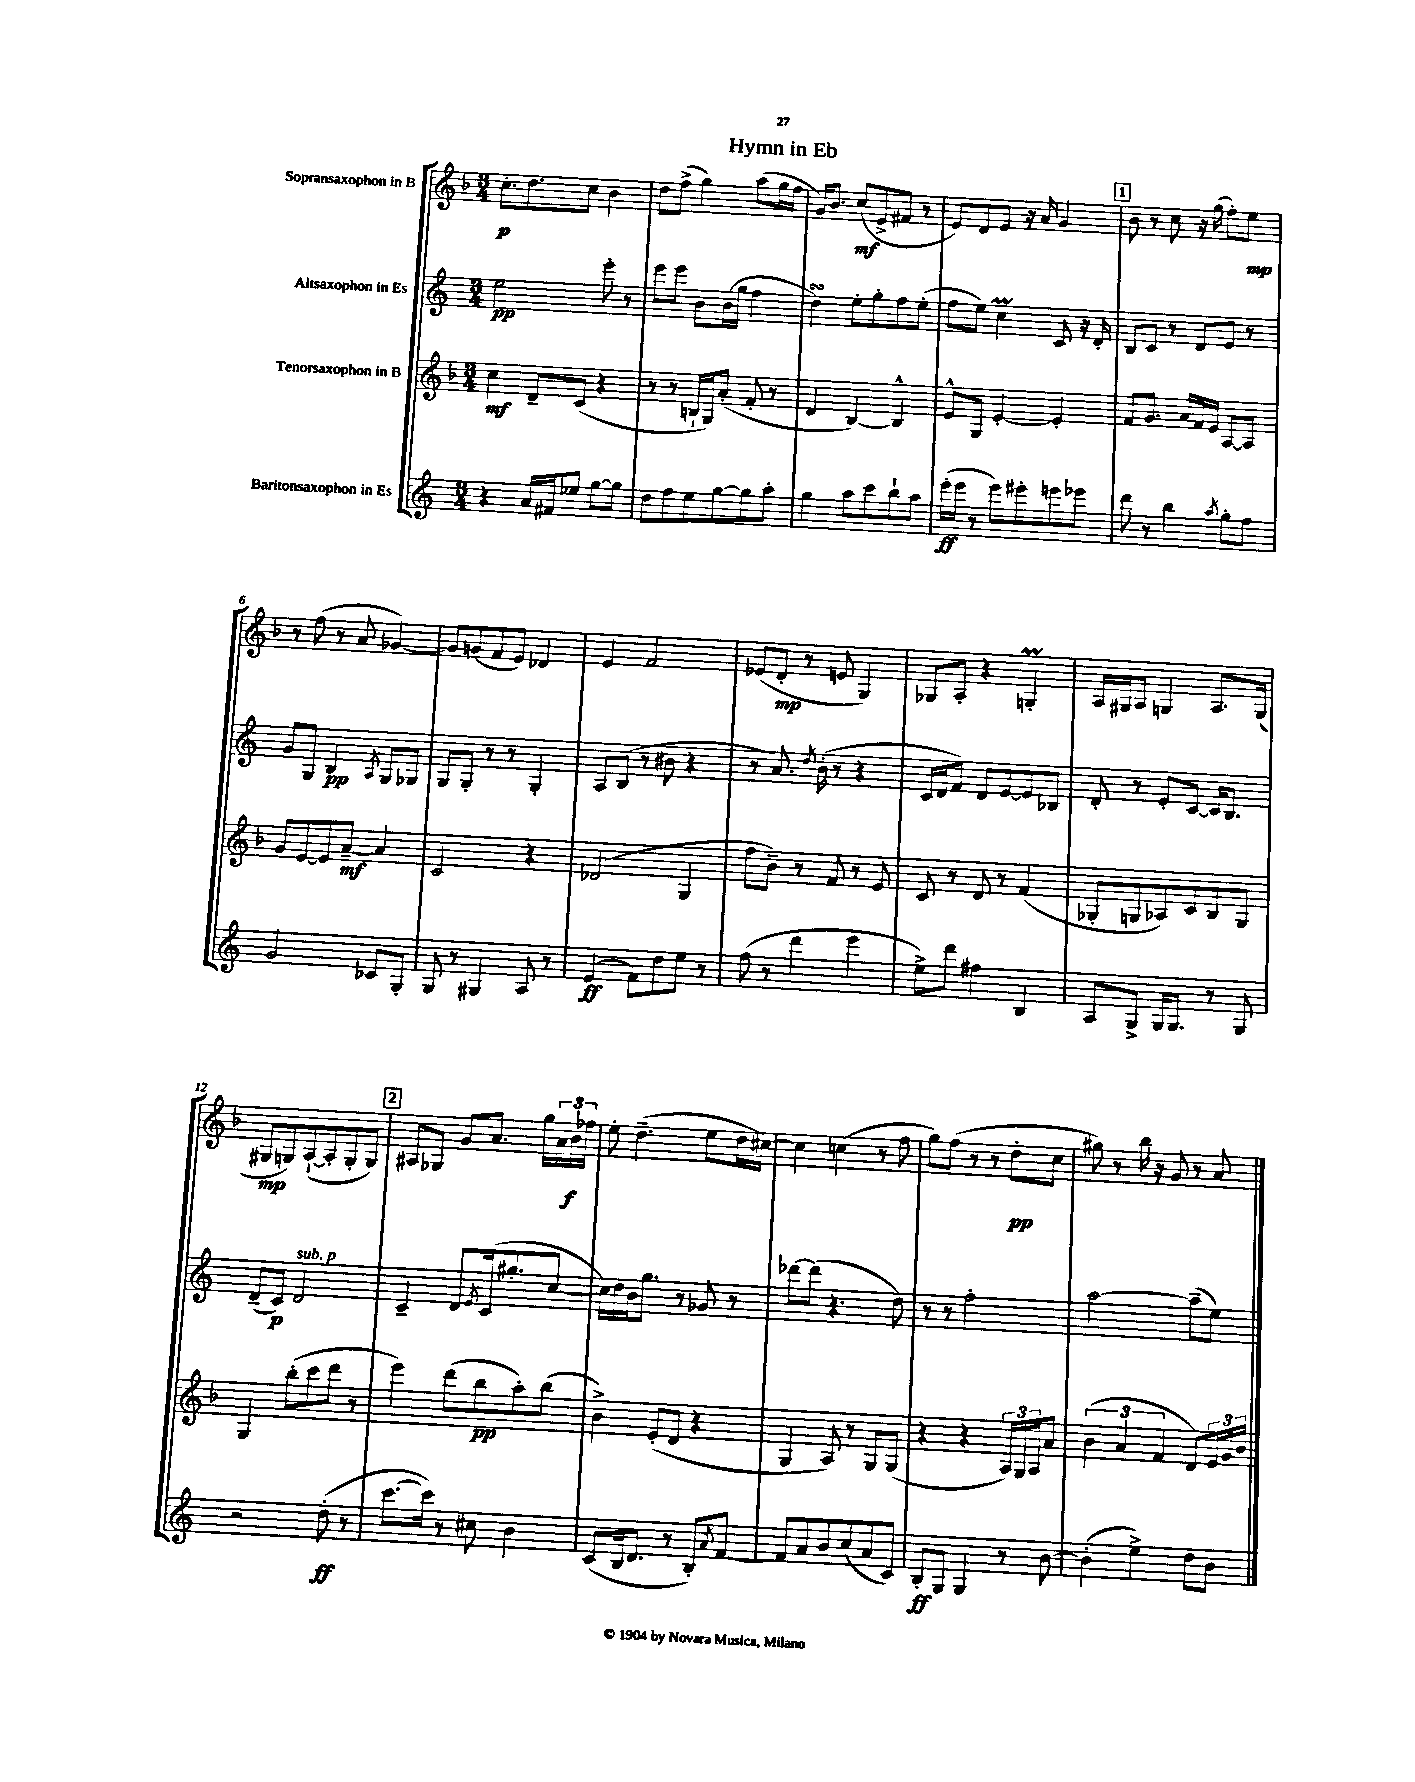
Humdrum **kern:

**kern	**dynam	**kern	**dynam	**kern	**dynam	**kern	**dynam
*part4	*part4	*part3	*part3	*part2	*part2	*part1	*part1
*staff4	*staff4	*staff3	*staff3	*staff2	*staff2	*staff1	*staff1
*I"Baritonsaxophon in Es	*	*I"Tenorsaxophon in B	*	*I"Altsaxophon in Es	*	*I"Sopransaxophon in B	*
*clefG2	*	*clefG2	*	*clefG2	*	*clefG2	*
*k[]	*	*k[b-]	*	*k[]	*	*k[b-]	*
*M3/4	*	*M3/4	*	*M3/4	*	*M3/4	*
=1	=1	=1	=1	=1	=1	=1	=1
4r	.	4cc\	mf	2ee\	pp	8.cc'\L	p
.	.	.	.	.	.	8.dd\	.
16a/LL	.	8d~/L	.	.	.	.	.
16f#X/J	.	.	.	.	.	.	.
8ee-X/J	.	(8c/J	.	.	.	8cc\J	.
[8gg\L	.	4r	.	8eee'\	.	4b-\	.
8gg\J]	.	.	.	8r	.	.	.
=2	=2	=2	=2	=2	=2	=2	=2
8dd\L	.	8r	.	8eee\L	.	8dd\L	.
8ff\	.	8r	.	8eee\J	.	(8ff^\J	.
8ee\	.	16Bn`/LL	.	8b\L	.	4gg\)	.
.	.	16G/J)	.	.	.	.	.
[8gg\	.	(8a'/J	.	(16b\L	.	.	.
.	.	.	.	16gg\JJ	.	.	.
8gg\]	.	8f'/	.	4ff\	.	(8aa\L	.
8aa'\J	.	8r	.	.	.	16gg\L	.
.	.	.	.	.	.	16ff\JJ	.
=3	=3	=3	=3	=3	=3	=3	=3
4gg\	.	4d/	.	4ddsSSS\)	.	16g/KL)	.
.	.	.	.	.	.	8.b-/J	.
8aa\L	.	[4B-/)	.	8ee'\L	.	(8cc/L	mf
8ccc\	.	.	.	8gg'\	.	8e^/	.
8bb`\	.	4B-^^/]	.	8ff\	.	8f#X/J	.
8aa\J	.	.	.	(8ee'\J	.	8r	.
=4	=4	=4	=4	=4	=4	=4	=4
(16eee'\LL	ff	8e^^/L	.	8ff\L	.	8e/L)	.
16eee\JJ	.	.	.	.	.	.	.
8r	.	8G/J	.	8ee\J)	.	8d/	.
8eee\L)	.	[4e'/	.	4ccM\	.	8e/J	.
8eee#X'\	.	.	.	.	.	16r	.
.	.	.	.	.	.	16a/	.
8eeen\	.	4e'/]	.	8c/	.	4g/	.
8eee-X\J	.	.	.	16r	.	.	.
.	.	.	.	16d'/	.	.	.
!!LO:REH:place=s1:t=1
=5	=5	=5	=5	=5	=5	=5	=5
8ddd\	.	8f/L	.	8B/L	.	8b-\	.
8r	.	8.g/J	.	8c/J	.	8r	.
4bb\	.	.	.	8r	.	8cc\	.
.	.	16a/LL	.	.	.	.	.
.	.	16f/	.	8d/L	.	16r	.
.	.	16e/JJ	.	.	.	(16gg\	.
8qaa/	.	.	.	.	.	.	.
8gg'\L	.	[8A/L	.	8e/J	.	8ff'\L)	.
8ff\J	.	8A/J]	.	8r	.	8ee\J	mp
!!LO:LB:g=z
=6	=6	=6	=6	=6	=6	=6	=6
2g/	.	8g/L	.	8g/L	.	8r	.
.	.	[8e/	.	8G/J	.	(8ff\	.
.	.	8e/]	.	4B/	pp	8r	.
.	.	[8a~/J	mf	.	.	8a/	.
.	.	.	.	8qA/	.	.	.
8c-X/L	.	4a/]	.	8G/L	.	[4g-X/)	.
8G'/J	.	.	.	8G-X/J	.	.	.
=7	=7	=7	=7	=7	=7	=7	=7
8G/	.	2c/	.	8G/L	.	8g-/L]	.
8r	.	.	.	8G'/J	.	(8gn/	.
4G#X/	.	.	.	8r	.	8f/	.
.	.	.	.	8r	.	8e/J)	.
8A/	.	4r	.	4G'/	.	4d-X/	.
8r	.	.	.	.	.	.	.
=8	=8	=8	=8	=8	=8	=8	=8
(4e/	ff	(2d-X/	.	8A/L	.	4e/	.
.	.	.	.	(8B/J	.	.	.
8f\L)	.	.	.	8r	.	2f/	.
8dd\	.	.	.	8b#X\	.	.	.
8ee\J	.	4G/	.	4r	.	.	.
8r	.	.	.	.	.	.	.
=9	=9	=9	=9	=9	=9	=9	=9
(8ff\	.	8ff\L	.	8r	.	(8e-X/L	.
8r	.	8b-~\J)	.	8.a/)	.	8d'/J	mp
4ddd\	.	8r	.	.	.	8r	.
.	.	.	.	8qdd/	.	.	.
.	.	.	.	(16b'\	.	.	.
.	.	8f/	.	8r	.	8en/	.
4eee\	.	8r	.	4r	.	4G/)	.
.	.	8e/	.	.	.	.	.
=10	=10	=10	=10	=10	=10	=10	=10
8ee^\L)	.	8c/	.	16c/LL	.	8G-X/L	.
.	.	.	.	16d/J	.	.	.
8ddd\J	.	8r	.	8f/J)	.	8A'/J	.
4ff#X\	.	8d/	.	8d/L	.	4r	.
.	.	8r	.	[8e/	.	.	.
4B/	.	(4f/	.	8e/]	.	4GnM'/	.
.	.	.	.	8B-X/J	.	.	.
=11	=11	=11	=11	=11	=11	=11	=11
8A/L	.	8G-X'/L	.	8d'/	.	16A/LL	.
.	.	.	.	.	.	16G#X/J	.
8G^/J	.	8Gn/	.	8r	.	8A/J	.
16G/KL	.	8A-X/)	.	8e'/L	.	4Gn/	.
8.G/J	.	.	.	.	.	.	.
.	.	8c/	.	[8c/J	.	.	.
8r	.	8B-/	.	16c/KL]	.	8.A/L	.
.	.	.	.	8.B/J	.	.	.
8G/	.	8G/J	.	.	.	.	.
.	.	.	.	.	.	(16G/Jk	.
!!LO:LB:g=z
=12	=12	=12	=12	=12	=12	=12	=12
2r	.	4G/	.	(8d~/L	.	8G#X/L	mp
.	.	.	.	8c/J)	p	8Gn/)	.
!	!	!	!	!LO:TX:a:i:t=sub. p	!	!	!
.	.	(8bb-'\L	.	2d/	.	([8A`/	.
.	.	8ccc\	.	.	.	8A'/]	.
(8dd'\	ff	8ddd\J	.	.	.	8G'/	.
8r	.	8r	.	.	.	8G/J)	.
!!LO:REH:place=s1:t=2
=13	=13	=13	=13	=13	=13	=13	=13
[8.ccc\L	.	4eee\)	.	4c~/	.	8A#X/L	.
.	.	.	.	.	.	8G-X/J	.
16ccc\Jk])	.	.	.	.	.	.	.
8r	.	(8ddd\L	.	8d/L	.	8g/L	.
.	.	.	.	8qe/	.	.	.
8cc#X\	.	8bb-\	pp	(16c/k	.	8.a/J	.
.	.	.	.	8.gg#X'/	.	.	.
4b\	.	8aa'\)	.	.	.	.	.
.	.	.	.	.	.	16gg\LL	.
.	.	(8bb-\J	.	[8cc/J	.	24a\	.
.	.	.	.	.	.	24b-\	f
.	.	.	.	.	.	24ff-X\JJ	.
=14	=14	=14	=14	=14	=14	=14	=14
(8c/L	.	4b-^\)	.	16cc\LL])	.	8ee'\	.
.	.	.	.	16dd\	.	.	.
16B/k	.	.	.	16b\J	.	(4.dd~\	.
8.d/J	.	.	.	8.gg\J	.	.	.
.	.	(8e'/L	.	.	.	.	.
8r	.	8d/J	.	8r	.	.	.
8B'/L)	.	4r	.	8g-X/	.	8ee\L	.
8qa/	.	.	.	.	.	.	.
[8f/J	.	.	.	8r	.	16dd\L	.
.	.	.	.	.	.	[16cc#X\JJ)	.
=15	=15	=15	=15	=15	=15	=15	=15
8f/L]	.	4G/	.	[8ddd-X\L	.	4cc#\]	.
8a/	.	.	.	(8ddd-\J]	.	.	.
8b/	.	8A/)	.	4.r	.	(4ccn\	.
(8cc/	.	8r	.	.	.	.	.
8a/	.	8G/L	.	.	.	8r	.
8c/J)	.	(8G/J	.	8dd\)	.	8ff\	.
=16	=16	=16	=16	=16	=16	=16	=16
8B'/L	ff	4r	.	8r	.	8gg\L)	.
8G/J	.	.	.	8r	.	(8ff\J	.
4G/	.	4r	.	2ff'\	.	8r	.
.	.	.	.	.	.	8r	.
8r	.	24A/LL)	.	.	.	8dd'\L	pp
.	.	24G/	.	.	.	.	.
.	.	24A/J	.	.	.	.	.
[8b\	.	8a/J	.	.	.	8cc\J	.
=17	=17	=17	=17	=17	=17	=17	=17
(4b'\]	.	(6b-\	.	[2aa\	.	8gg#X\)	.
.	.	.	.	.	.	8r	.
.	.	6a/	.	.	.	.	.
4ee^\)	.	.	.	.	.	16bb-\	.
.	.	.	.	.	.	16r	.
.	.	6f/	.	.	.	.	.
.	.	.	.	.	.	8g/	.
8dd\L	.	8d/L)	.	(8aa~\L]	.	8r	.
8b\J	.	24e/L	.	8ee\J)	.	8a/	.
.	.	24g/	.	.	.	.	.
.	.	24b-/JJ	.	.	.	.	.
==	==	==	==	==	==	==	==
*-	*-	*-	*-	*-	*-	*-	*-
